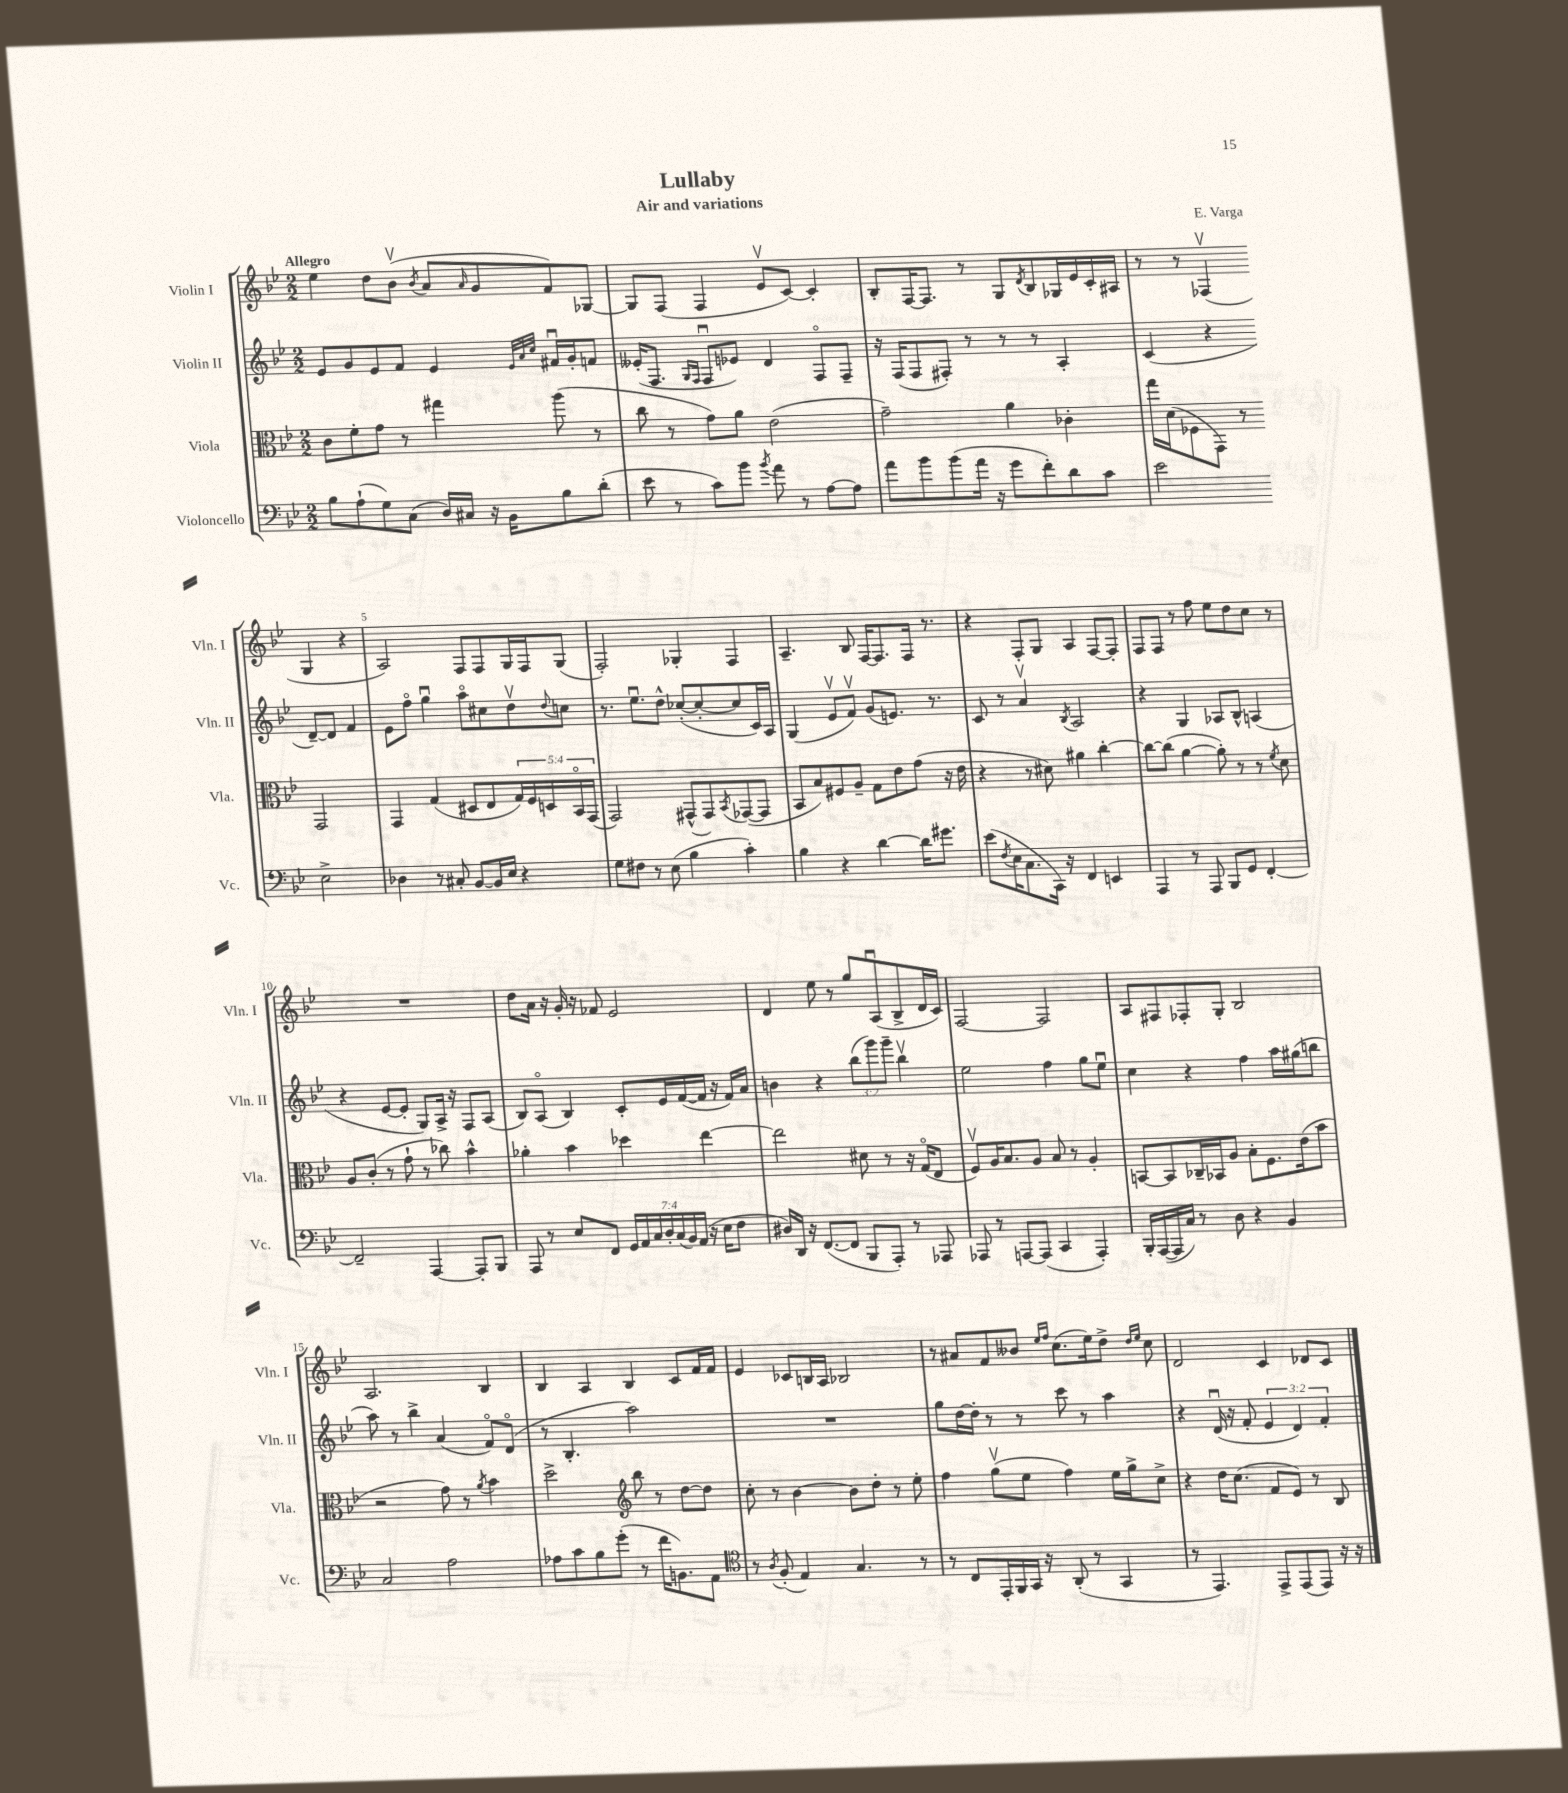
\header { title = "Lullaby" composer = "E. Varga" subtitle = "Air and variations" }
<<
\new StaffGroup <<
\new Staff = "s0" \with { instrumentName = "Violin I" shortInstrumentName = "Vln. I" } {
    \clef treble \key bes \major \numericTimeSignature \time 2/2 \tempo "Allegro"
    ees''4 d''8 bes'8\upbow( \acciaccatura { bes'8 } a'8 \grace { a'16 } g'8 f'8) ges8~ |
    ges8 f8( f4 ees'8\upbow c'8~) c'4-. |
    bes8-. f16~ f8. r8 g8 \acciaccatura { d'8 } bes8 ges16 ees'16 c'16-. ais16 |
    r8 r8 fes4\upbow( g4 r4 |
    a2) f8 f8 g16 f16 g8( |
    f2-.) ges4-. f4 |
    a4.-- bes8 f16~ f8. f16 r8. |
    r4 f8-. g8 a4 f8~ f8-. |
    f8 f8 r8 f''8 ees''8 d''8 c''8 r8 |
    R1 |
    d''8 a'16 r16 g'16-. r16 fes'8 ees'2 |
    d'4 ees''8 r8 g''8 a8\downbow( bes8-> d'16 c'16) |
    f2~ f2 |
    a8 fis8 fes8-. g8-. bes2 |
    a2. bes4 |
    bes4 a4 bes4 c'8 f'16 f'16 |
    ees'4 ces'8 b16 a16 bes2 |
    r8 ais'8 f'8 beses'8 \grace { ees''16 f''16 } c''8.( ees''16) d''8-> \grace { d''16 ees''16 } c''8 |
    d'2 c'4 des'8 c'8 \bar "|." |
}
\new Staff = "s1" \with { instrumentName = "Violin II" shortInstrumentName = "Vln. II" } {
    \clef treble \key bes \major \numericTimeSignature \time 2/2 \override Staff.TupletNumber.text = #tuplet-number::calc-fraction-text
    ees'8 g'8 ees'8 f'8 ees'4 \grace { ees'32 a'32 c''32 } fis'16\downbow g'16-. f'8 |
    eeses'16-.( f8. \grace { g16 f16 } f8\downbow ees'8) d'4 f8\flageolet f8-- |
    r16 f16( f8 fis8-.) r8 r8 r8 a4-. |
    c'4( r4 d'8~--) d'8 f'4 |
    ees'8 f''8\flageolet g''4\downbow a''8\flageolet cis''8 d''8\upbow \appoggiatura { d''8 } c''8 |
    r8. ees''8.\downbow d''8-^ ces''8~-.( ces''8~-. ces''8 c'16) a16 |
    g4( ees'8\upbow f'8\upbow) g'8( e'8.) r8. |
    c'8 r8 a'4\upbow \acciaccatura { bes8 } a2 |
    r4 g4 aes8 bes8-^ a4( |
    r4 ees'8~ ees'8-. g8) a16-> r16 f8 a8( |
    bes8) a8\flageolet( bes4) c'8-. ees'16 f'16~( f'16 r16 f'16) a'16 |
    b'4 r4 \tuplet 3/2 { bes''8( g'''8) g'''8-- } bes''4\upbow |
    ees''2 f''4 g''8 ees''8\downbow |
    c''4 r4 f''4 a''16 gis''16( b''8 |
    a''8) r8 bes''4-> a'4( f'8\flageolet) d'8\flageolet( |
    r8 bes4.-. a''2) |
    R1 |
    g''8 d''16~ d''16-. r8 r8 c'''8 r8 a''4 |
    r4 d'16\downbow( r16 f'8-. \tuplet 3/2 { ees'4 d'4) f'4-. } \bar "|." |
}
\new Staff = "s2" \with { instrumentName = "Viola" shortInstrumentName = "Vla." } {
    \clef alto \key bes \major \numericTimeSignature \time 2/2 \override Staff.TupletNumber.text = #tuplet-number::calc-fraction-text
    c'8 f'8-. g'8 r8 gis''4 a''8( r8 |
    c''8 r8 g'8) a'8 ees'2( |
    g'2--) a'4 ces'4-. |
    g''16 d'16( fes8 g,8) r8 g,2 |
    g,4 g4( dis8 ees8 \tuplet 5/4 { g16) f16 d16 bes,16\flageolet g,16( } |
    g,2) gis,8-^( gis,8) \acciaccatura { bes,8 } ges,8~( ges,8 |
    bes,8 bes8) fis8 a8-- g8 ees'8 g'8( r16 ees'16 |
    r4 r8 dis'8) ais'4 c''4~-. |
    c''8~ c''8( a'4~ a'8-.) r8 r8 \acciaccatura { f'8 } d'8 |
    a8 c'8-.( r8 g'8-! r8 ces''8) bes'4-^ |
    aes'4-. bes'4 des''4 ees''4~ |
    ees''2 dis'8 r8 r16 g16\flageolet( ees8 |
    f8\upbow) a16 bes8. a8 bes8 r8 a4-. |
    b,8~ b,8 ces16-- bes,16 a8 bes8-. f8. ees'16( bes'8 |
    r2 g'8) r8 \acciaccatura { a'8 } bes'4 |
    d''2-> \clef treble bes''8 r8 d''8~ d''8 |
    c''8-. r8 bes'4~ bes'8 d''8-. r8 ees''8-. |
    f''4 g''8\upbow( ees''8 f''4) ees''16 g''16-> c''8-> |
    r4 d''16 c''8.( f'8 ees'8) r8 bes8 \bar "|." |
}
\new Staff = "s3" \with { instrumentName = "Violoncello" shortInstrumentName = "Vc." } {
    \clef bass \key bes \major \numericTimeSignature \time 2/2 \override Staff.TupletNumber.text = #tuplet-number::calc-fraction-text
    bes8 a8-!( g8) c8( d16) cis16 r16 bes,16 bes8 d'8-.( |
    ees'8 r8 c'8) bes'8 \acciaccatura { bes'8 } a'8 r8 a8~ a8 |
    a'8 bes'8 bes'8( a'16 r16 g'8 f'8-.) d'8 c'8 |
    ees'2 ees2-> |
    des4 r8 cis8-. bes,8~ bes,16 ees16 r4 |
    g8 fis8 r8 ees8( bes4 c'4-.) |
    bes4 r4 d'4~ d'16 gis'8. |
    ees'8( \acciaccatura { f8 } ees16 c8. c,16) r16 f,4 e,4 |
    a,,4 r8 a,,8 bes,,8 g,8 f,4~-. |
    f,2-- a,,4~ a,,8-. bes,,8 |
    a,,8 r8 ees8 f,8 \tuplet 7/4 { g,16 a,16 c16 d16-. c16( bes,16) a,16( } r16 ees16 f8 |
    dis16) d,16 r16 f,8.~( f,8 bes,,8 a,,8-.) r8 aes,,8 |
    aes,,8 r8 a,,8~ a,,8( c,4 a,,4-.) |
    bes,,16-. a,,16~( a,,16 c16) r8 d8 r4 bes,4 |
    c2 a2 |
    aes8 c'8 bes8 g'8-.( r8 f'16 b,8.) a,8 |
    \clef tenor r8 \acciaccatura { a8 } f8-.( ees4) g4. r8 |
    r8 c8 ees,16-. f,16 g,16 r16 a,8-.( r8 g,4 |
    r8 ees,4.) ees,8-> ees,8( ees,8) r16 r16 \bar "|." |
}
>>
>>
\layout { \context { \Score \override BarNumber.break-visibility = ##(#f #t #t) barNumberVisibility = #(every-nth-bar-number-visible 5) } }
